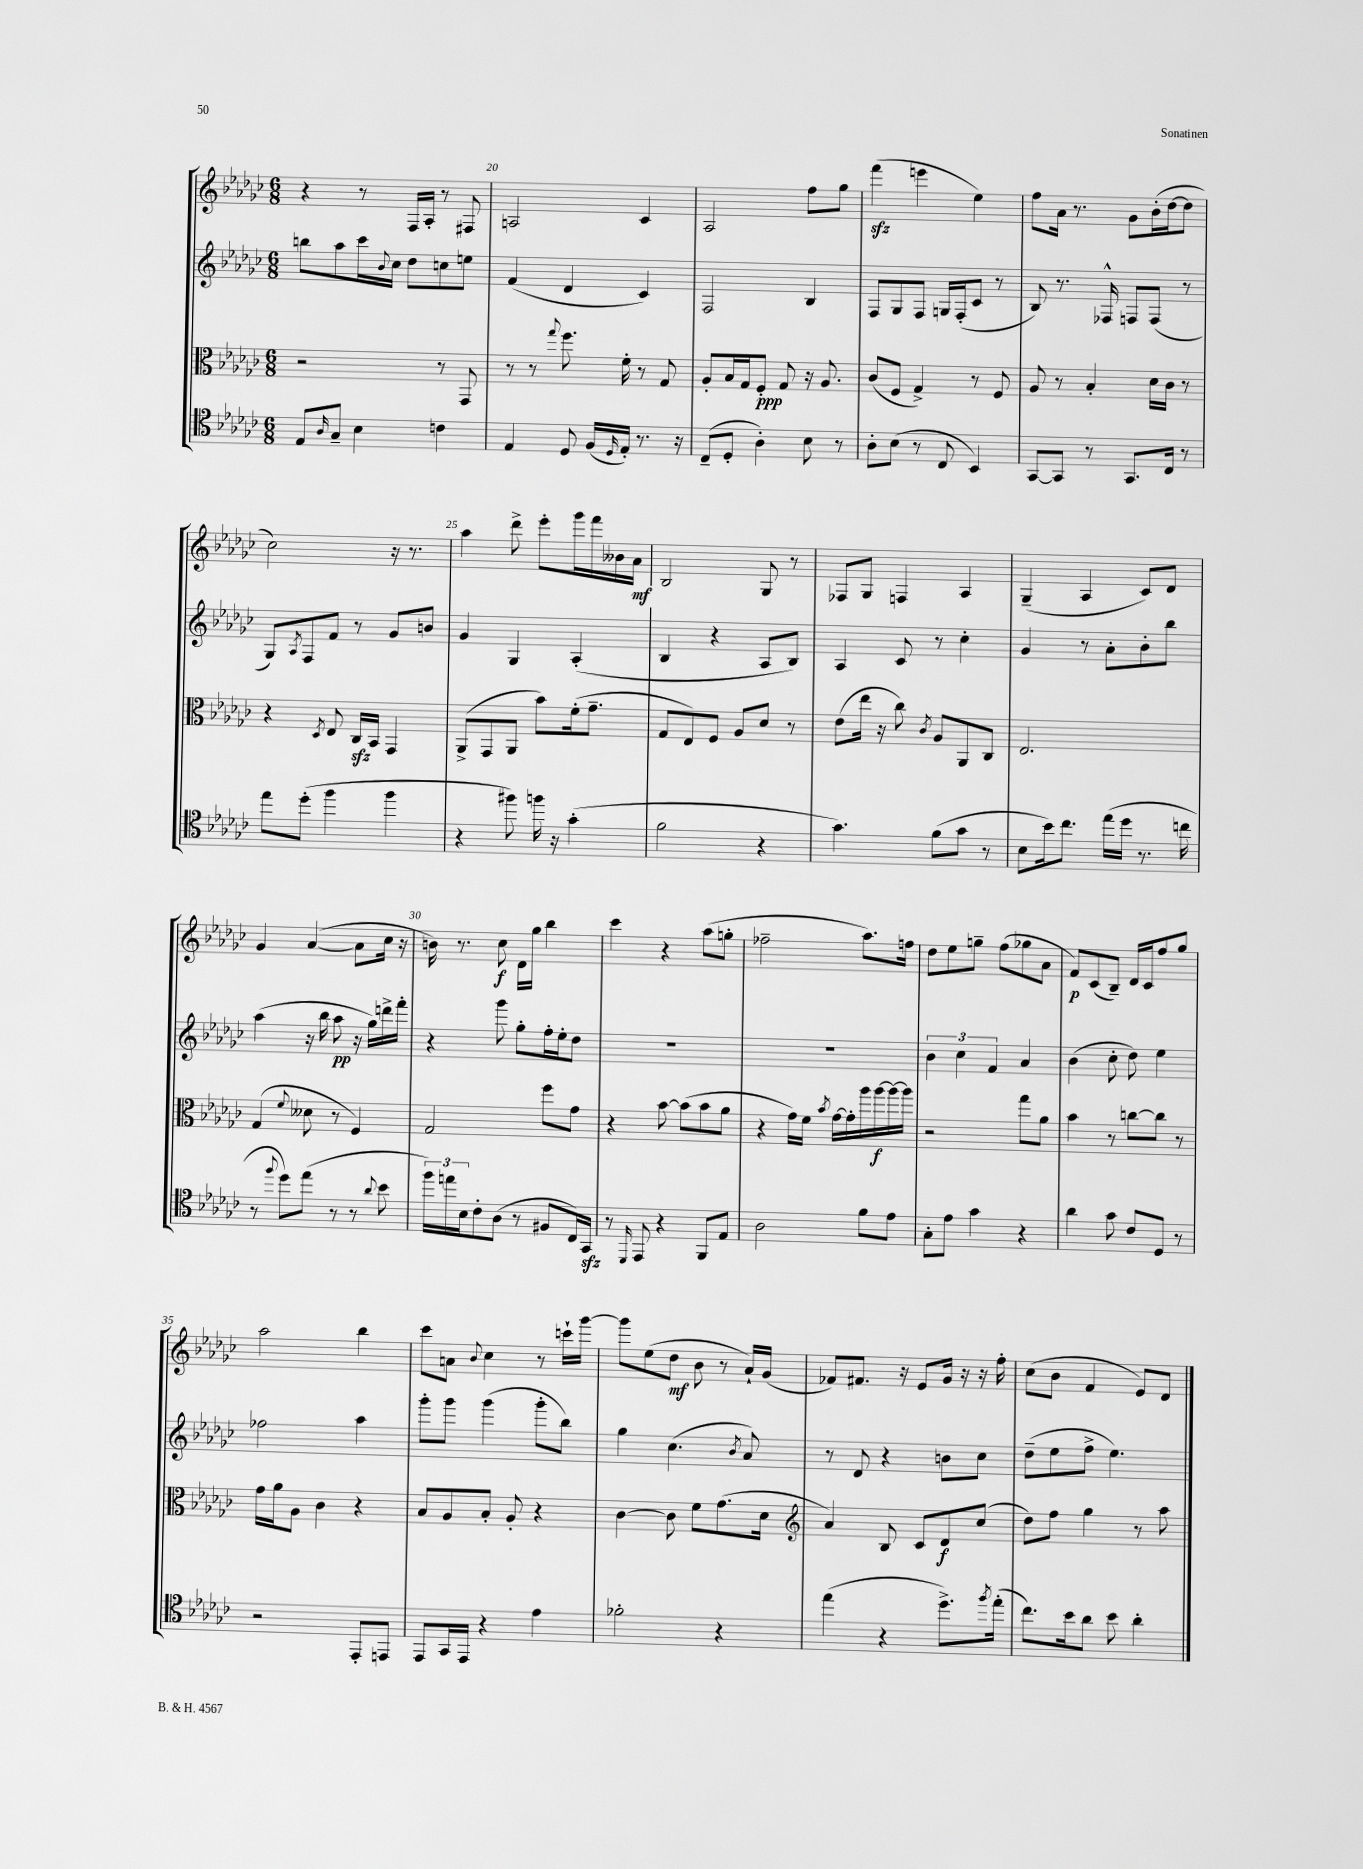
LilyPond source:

<<
\new StaffGroup <<
\new Staff = "s0" {
    \clef treble \key ges \major \numericTimeSignature \time 6/8
    r4 r8 f16 aes16-. r8 fis8 |
    a2 ces'4 |
    aes2 f''8 ges''8 |
    f'''4\sfz( e'''4 ees''4) |
    f''8 aes'16 r8. ges'8 bes'16-.( des''16~ des''8 |
    ces''2) r16 r8. |
    aes''4 des'''8-> ees'''8-. ges'''16 f'''16 beses'16 aes'16\mf |
    bes2 ges8 r8 |
    fes8 ges8 f4 aes4 |
    ges4--( aes4 ces'8) des'8 |
    ges'4 aes'4~( aes'8 ces''16 r16 |
    b'16) r8. ces''8\f des'16 ges''16 bes''4 |
    ces'''4 r4 aes''8( g''8-. |
    fes''2-- aes''8.) f''16 |
    des''8 ees''8 g''8-- f''8( ges''8 aes'8 |
    f'8\p) ces'8( bes8--) des'16 ces'16 f''8 ges''8 |
    aes''2 bes''4 |
    ces'''8 a'8 \appoggiatura { bes'8 } ces''4 r8 c'''16-! ges'''16~ |
    ges'''8 ees''8( des''8\mf bes'8 r8 aes'16-!) ges'16( |
    fes'8) fis'8. r16 ees'8 ges'16 r16 r16 f''16-. |
    ces''8( bes'8 f'4 ees'8) des'8 \bar "|." |
}
\new Staff = "s1" {
    \clef treble \key ges \major \numericTimeSignature \time 6/8
    b''8 aes''8 ces'''16 \appoggiatura { bes'8 } ces''16 des''8 c''8 e''8 |
    f'4( des'4 ces'4) |
    f2 bes4 |
    f8 ges8 f8 g16 f16-.( ces'8 r8 |
    bes8) r8. fes16-^ f8 f8( r8 |
    ges8) \acciaccatura { aes8 } f8 f'8 r8 ges'8 b'8 |
    ges'4 ges4 aes4-.( |
    bes4 r4 aes8 bes8) |
    aes4 ces'8 r8 ces''4-. |
    ges'4 r8 aes'8-. bes'8-. bes''8 |
    aes''4( r16 bes''16 aes''8\pp r16 ges''16) d'''16-> f'''16-. |
    r4 ges'''8 ges''8-. f''16-. ees''16-. des''8 |
    R2. |
    R2. |
    \tuplet 3/2 { bes'4 ces''4 f'4 } aes'4 |
    bes'4( ces''8-. des''8) ees''4 |
    fes''2 aes''4 |
    ges'''8-. ges'''8 ges'''4( ges'''8-. bes''8) |
    ges''4 ces''4.( \acciaccatura { bes'8 } aes'8) |
    r8 des'8 r4 b'8 ces''8 |
    des''8--( ees''8 f''8-> ees''4.) \bar "|." |
}
\new Staff = "s2" {
    \clef alto \key ges \major \numericTimeSignature \time 6/8
    r2 r8 ges,8 |
    r8 r8 \appoggiatura { ges''8 } f''8. f'16-. r8 ges8 |
    aes8-. bes16 ges16 f8-.\ppp ges8 r16 aes8. |
    ces'8( f8 ges4->) r8 f8 |
    aes8 r8 bes4-. des'16 ces'16 r8 |
    r4 \acciaccatura { des8 } ees8 ces16\sfz bes,16 ges,4 |
    aes,8->( ges,8 aes,8 bes'8) f'16-.( ges'8.-- |
    ges8 ees8) f8 aes8 des'8 r8 |
    ees'8( ees''16 r16 ces''8) \acciaccatura { ces'8 } aes8 aes,8 ces8 |
    ees2. |
    ges4( \appoggiatura { f'8 } deses'8 r8 f4) |
    ges2 f''8 ges'8 |
    r4 bes'8~ bes'8( bes'8 aes'8 |
    r4 ges'16) f'16 \acciaccatura { bes'8 } ges'16~ ges'16-. aes''16 aes''16~\f aes''16~ aes''16 |
    r2 ges''8 aes'8 |
    bes'4 r8 c''8~ c''8 r8 |
    ges'16 aes'16 aes8 ces'4 r4 |
    bes8 aes8 bes8-. aes8-. r4 |
    ces'4~ ces'8 f'8 ges'8.( des'16 |
    \clef treble aes'4) bes8 ces'8 des'8\f ces''8( |
    des''8) f''8 ges''4 r8 aes''8 \bar "|." |
}
\new Staff = "s3" {
    \clef tenor \key ges \major \numericTimeSignature \time 6/8
    ees8 \grace { aes16 } ges8-- bes4 c'4 |
    ees4 des8 f16( \grace { des16 } ees16-.) r8. r16 |
    ces8--( des8-. aes4-.) bes8 r8 |
    aes8-. bes8( r8 ces8 bes,4) |
    ges,8~ ges,8 r8 ges,8. ces16 r8 |
    ees''8 des''8-.( f''4 f''4 |
    r4 fis''8) f''16 r16 ges'4-.( |
    f'2 r4 |
    ges'4.) f'8( ges'8 r8 |
    bes8 bes'16) ces''8. ees''16( des''16 r8. c''16 |
    r8 \appoggiatura { f''8 } des''8) ees''8( r8 r8 \appoggiatura { aes'8 } bes'8 |
    \tuplet 3/2 { f''16) e''16 bes16 } ces'8-. aes8( r8 fis8 ces16) ges,16\sfz |
    r8 \grace { des,16 } ees,8 r4 f,8 ees8 |
    aes2 f'8 ees'8 |
    ges8-. ees'8 ges'4 r4 |
    aes'4 ges'8 ces'8 des8 r8 |
    r2 ees,8-. e,8 |
    ees,8 ges,16 ees,16 r4 ees'4 |
    fes'2-. r4 |
    ees''4( r4 des''8.->) \acciaccatura { f''8 } ees''16-.( |
    ces''8.) bes'16 aes'8 bes'8 aes'4-. \bar "|." |
}
>>
>>
\layout { \context { \Score currentBarNumber = #19 \override BarNumber.break-visibility = ##(#f #t #t) barNumberVisibility = #(every-nth-bar-number-visible 5) } }
